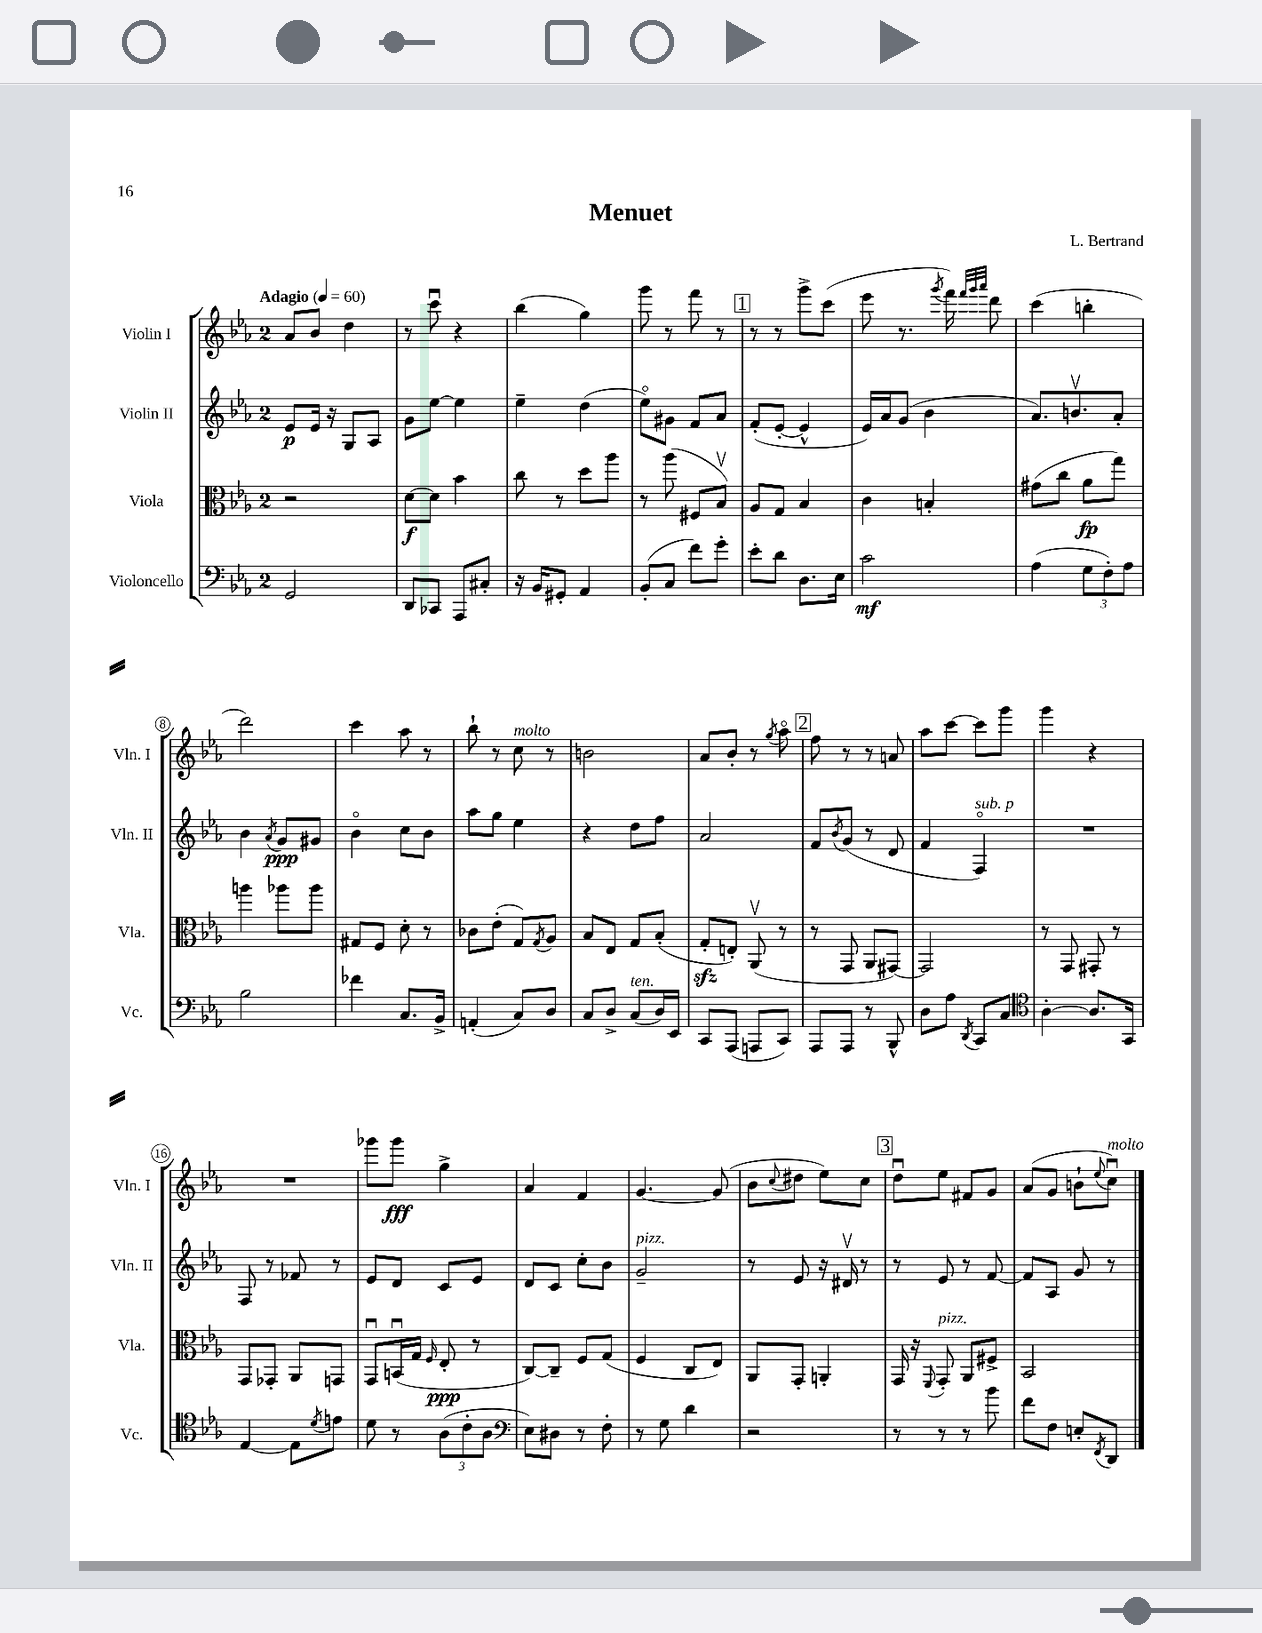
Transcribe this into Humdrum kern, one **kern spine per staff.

**kern	**kern	**kern	**kern
*staff4	*staff3	*staff2	*staff1
*clefF4	*clefC3	*clefG2	*clefG2
*k[b-e-a-]	*k[b-e-a-]	*k[b-e-a-]	*k[b-e-a-]
*M2/4	*M2/4	*M2/4	*M2/4
*MM60	*MM60	*MM60	*MM60
2GG/	2r	8e-/L	8a-/L
.	.	16e-/Jk	8b-/J
.	.	16r	.
.	.	8G/L	4dd\
.	.	8A-/J	.
=	=	=	=
8DD/L	[8d\L	8g\L	8r
8CC-/J	8d\]J	[8ee-\J	8cccu\
8AAA-/L	4b-\	4ee-\]	4r
8C#'/J	.	.	.
=	=	=	=
16r	8cc\	4ee-~\	(4bb-\
16BB-/LK	.	.	.
8GG#'/J	8r	.	.
4AA-/	8dd\L	(4dd\	4gg\)
.	8aa-\J	.	.
=	=	=	=
(8BB-'/L	8r	8ee-o\L)	8ggg\
8C/J	(8aa-\	8g#\J	8r
8f\L)	8F#/L	8f/L	8fff\
8g'\J	8B-v/J)	8a-/J	8r
=	=	=	=
8e-'\L	8A-/L	(8f'/L	8r
8d\J	8G/J	[8e-'/J	8r
8.D\L	4B-/	4e-^^/]	8ggg^\L
.	.	.	(8ccc\J
16E-\Jk	.	.	.
=	=	=	=
2c\	4c\	16e-/LL)	8eee-\
.	.	16a-/J	.
.	.	(8g/J	8.r
.	4B'/	4b-\	.
.	.	.	8qggg/
.	.	.	16fff\)
.	.	.	32qqfff/LLL
.	.	.	32qqggg/
.	.	.	32qqaaa-/JJJ
.	.	.	8ddd\
=	=	=	=
(4A-\	(8g#\L	8.a-/L)	(4ccc\
.	8cc\J	.	.
.	.	8.bv/	.
12G\L	8a-\L	.	4bb'\
12F'\)	.	.	.
.	8gg\J)	8a-'/J	.
12A-\J	.	.	.
=	=	=	=
2B-\	4aa\	4b-\	2ddd\)
.	.	8qa-/	.
.	8aa-\L	8g/L	.
.	8aa-\J	8g#/J	.
=	=	=	=
4f-\	8G#/L	4b-o\	4ccc\
.	8F/J	.	.
8.C/L	8d'\	8cc\L	8aa-\
.	8r	8b-\J	8r
16BB-^/Jk	.	.	.
=	=	=	=
(4AA'/	8c-\L	8aa-\L	8bb-`\
.	(8e-'\J	8gg\J	8r
8C/L)	8G/L)	4ee-\	8cc\
.	8qG/	.	.
8D/J	8A-/J	.	8r
=	=	=	=
8C/L	8B-/L	4r	2b\
8D^/J	8E-/J	.	.
(8C/L	8G/L	8dd\L	.
16D/L)	(8B-'/J	8ff\J	.
16EE-/JJ	.	.	.
=	=	=	=
8CC/L	8G'/L	2a-/	8a-/L
(8AAA-/J	8E'/J)	.	8b-'/J
8AAA/L	(8AA-v/	.	8r
.	.	.	8qgg/
8CC/J)	8r	.	8aa-o\
=	=	=	=
8AAA-/L	8r	8f/L	8ff\
.	.	8qb-/	.
8AAA-/J	8GG/	(8g/J	8r
8r	8AA-/L	8r	8r
8BBB-^^/	[8GG#/J)	8d/	8a/
=	=	=	=
8D\L	2GG#/]	4f/	8aa-\L
8A-\J	.	.	[8ccc\J
8qDD/	.	.	.
8CC/L	.	4Fo/)	8ccc\]L
8C/J	.	.	8ggg\J
=	=	=	=
*clefC4	*	*	*
[4A-'\	8r	2r	4ggg\
.	8GG/	.	.
8.A-/]L	8GG#'/	.	4r
.	8r	.	.
16GG/Jk	.	.	.
=	=	=	=
[4E-/	8GG/L	8F/	2r
.	8GG-'/J	8r	.
8E-\]L	8AA-/L	8f-/	.
8qd/	.	.	.
8e\J	8GG/J	8r	.
=	=	=	=
8d\	8GGu/L	8e-/L	8ggg-\L
8r	(16BBu/L	8d/J	8ggg-\J
.	16G/JJ	.	.
.	16qqF/	.	.
(12A-\L	8E-'/	8c/L	4gg^\
12c'\	.	.	.
.	8r	8e-/J	.
12A-\J	.	.	.
=	=	=	=
*clefF4	*	*	*
8E-\L)	[8C/L)	8d/L	4a-/
8D#\J	8C~/]J	8c/J	.
8r	8F/L	8cc'\L	4f/
8F'\	(8G/J	8b-\J	.
=	=	=	=
8r	4F/	2g~/	[4.g/
8G\	.	.	.
4d\	8C/L	.	.
.	8E-/J)	.	(8g/]
=	=	=	=
2r	8AA-/L	8r	8b-\L
.	.	.	8qqcc/
.	8GG'/J	8e-/	8dd#\J
.	4AA'/	16r	8ee-\L)
.	.	16d#v/	.
.	.	8r	8cc\J
=	=	=	=
8r	16GG/	8r	8ddu\L
.	16r	.	.
.	8qqFF/	.	.
8r	8GG'/	8e-/	8ee-\J
8r	8AA-/L	8r	8f#/L
8b-\	8F#^/J	[8f/	8g/J
=	=	=	=
8f\L	2BB-/	8f/]L	(8a-/L
8F\J	.	8A-/J	8g/J
8E'/L	.	8g/	8b`\L
8qFF/	.	.	8qqee-/
8DD/J	.	8r	8ccu\J)
==	==	==	==
*-	*-	*-	*-
